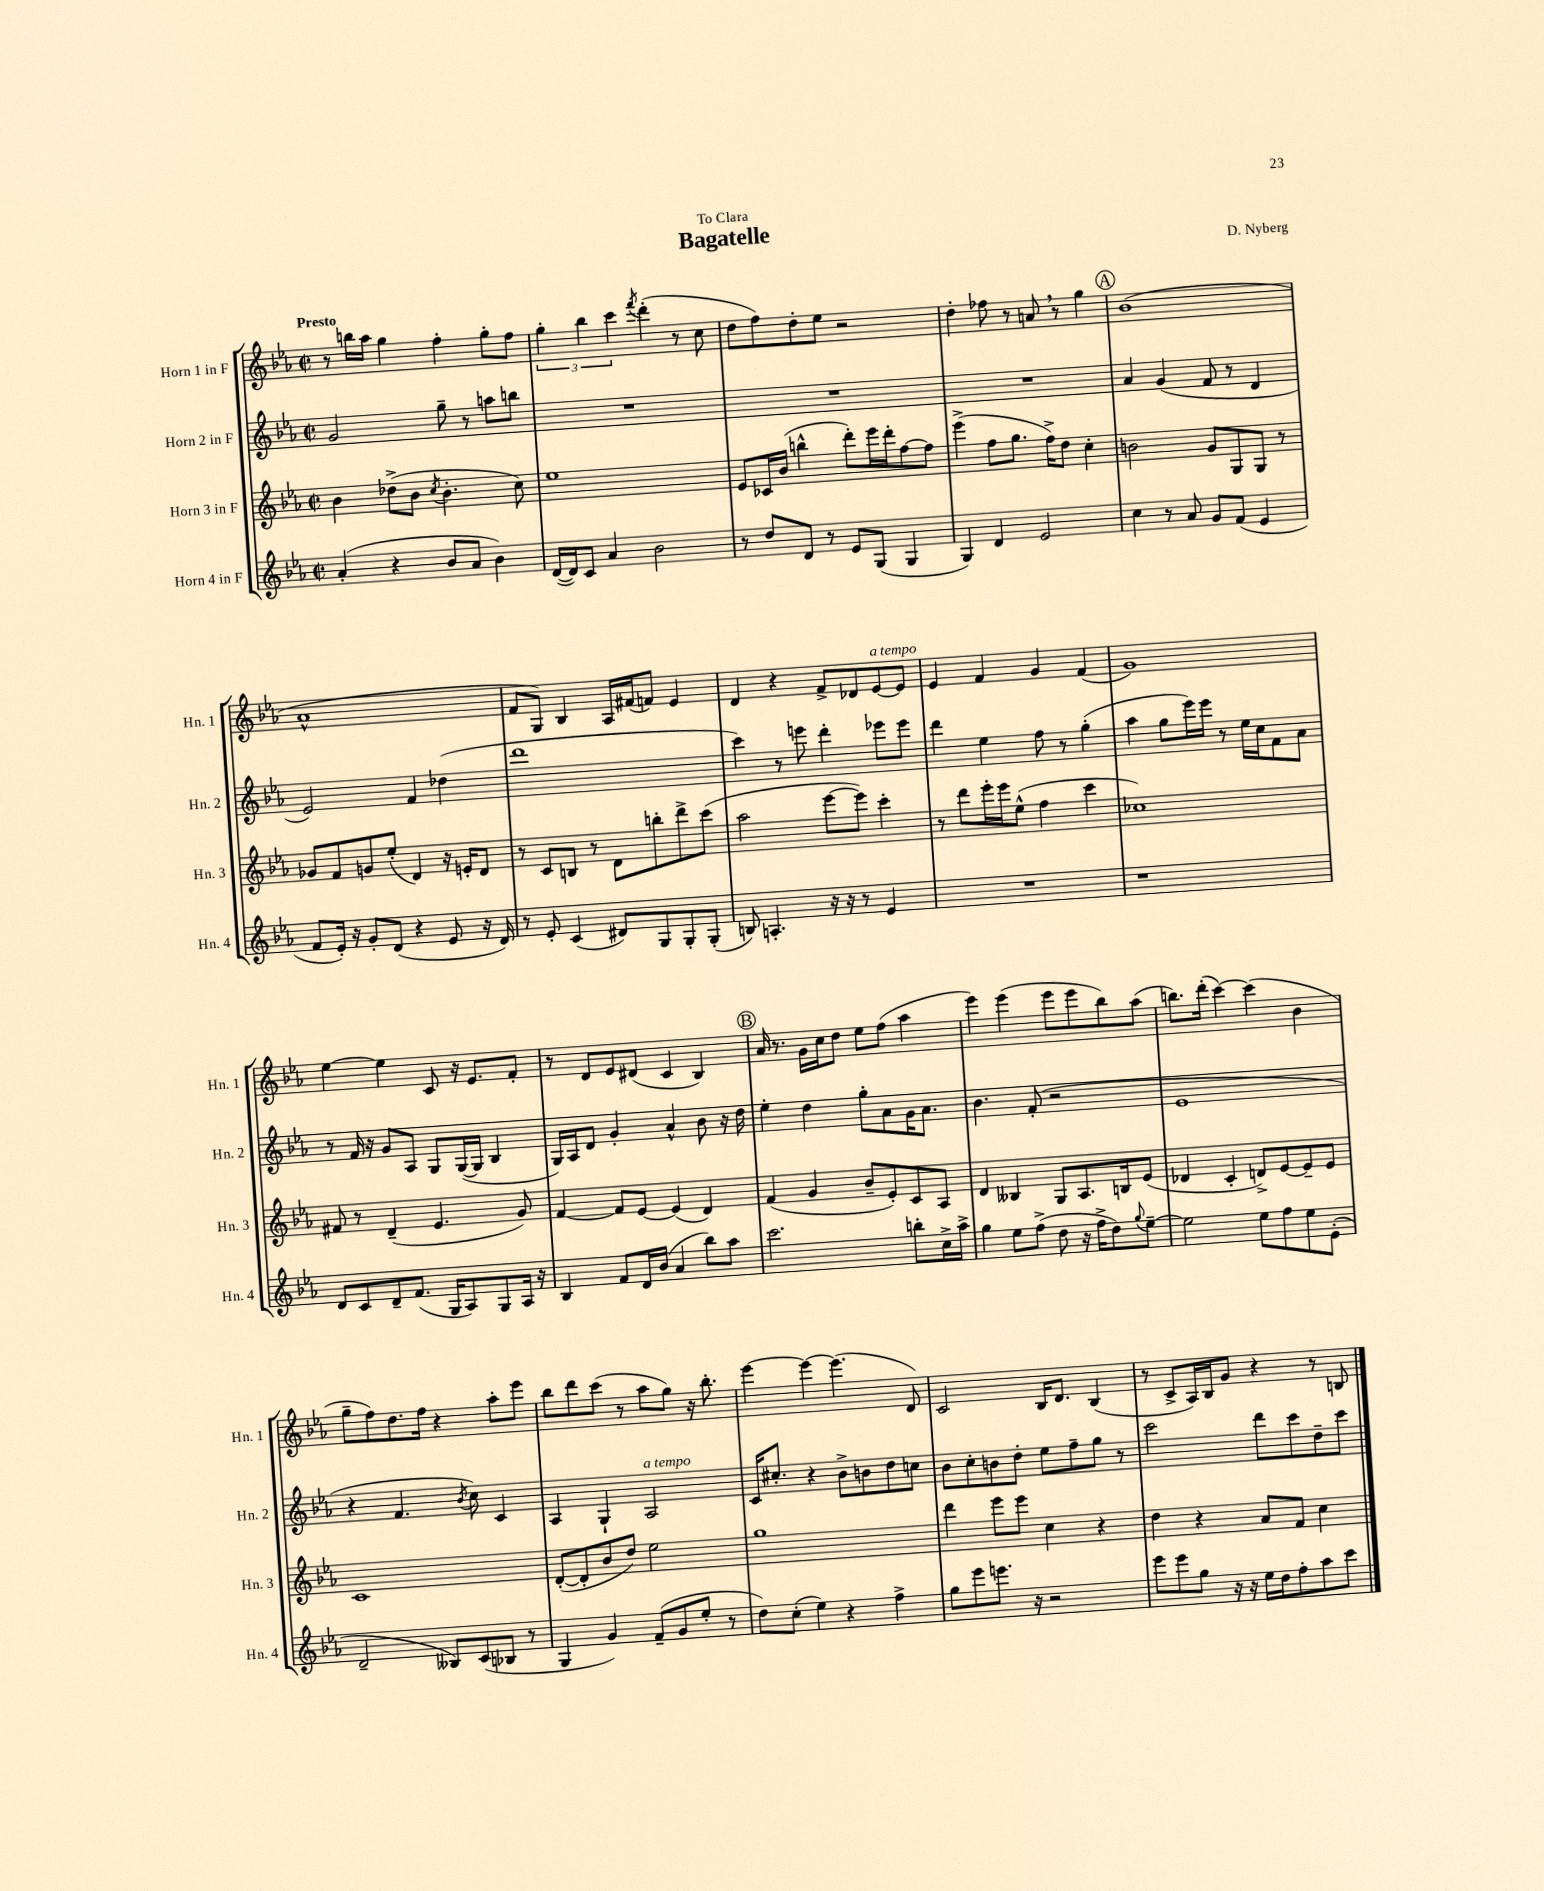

**kern	**kern	**kern	**kern
*part4	*part3	*part2	*part1
*staff4	*staff3	*staff2	*staff1
*I"Horn 4 in F	*I"Horn 3 in F	*I"Horn 2 in F	*I"Horn 1 in F
*I'Hn. 4	*I'Hn. 3	*I'Hn. 2	*I'Hn. 1
*clefG2	*clefG2	*clefG2	*clefG2
*k[b-e-a-]	*k[b-e-a-]	*k[b-e-a-]	*k[b-e-a-]
*M2/2	*M2/2	*M2/2	*M2/2
*met(c|)	*met(c|)	*met(c|)	*met(c|)
=1	=1	=1	=1
!	!	!	!LO:TX:a:B:t=Presto
(4a-'/	4b-\	2g/	8r
.	.	.	16bbn\LL
.	.	.	16aa-\JJ
4r	(8dd-X^\L	.	4gg\
.	8b-\J	.	.
.	8qcc/	.	.
8b-/L	4.b-'\	8gg~\	4ff'\
8a-/J	.	8r	.
4b-\)	.	8aan\L	8gg'\L
.	8cc\)	8bbn\J	8ff\J
=2	=2	=2	=2
([16d/LL	1ee-	1r	6gg'\
16d/J])	.	.	.
8c/J	.	.	.
.	.	.	6bb-\
4a-/	.	.	.
.	.	.	6ccc\
.	.	.	8qfff/
2b-\	.	.	(4ddd'\
.	.	.	8r
.	.	.	8cc\
=3	=3	=3	=3
8r	8e-/L	1r	8dd\L
8dd/L	16c-X/L	.	8ff\)
.	(16b-/JJ	.	.
8d/J	4bbn^^\	.	8dd'\
8r	.	.	8ee-\J
8e-/L	8ddd'\L)	.	2r
(8G/J	16eee-\L	.	.
.	16ddd'\J	.	.
4G/	[8ff\	.	.
.	8ff\J]	.	.
=4	=4	=4	=4
4G/)	(4eee-^\	1r	4dd'\
4d/	8ff\L	.	8ff-X\
.	8.gg\J	.	8r
2e-/	.	.	8an,/
.	16ff^\KL)	.	.
.	8dd\J	.	8r
.	4cc'\	.	4gg\
!!LO:REH:place=s1:t=A
=5	=5	=5	=5
4cc\	2bn\	4a-/	(1b-
8r	.	(4g/	.
8a-/	.	.	.
8g/L	8g/L	8f/	.
(8f/J	8G/	8r	.
4e-/	8G/J	4d/	.
.	8r	.	.
!!LO:LB:g=z
=6	=6	=6	=6
8f/L	8g-X/L	2e-/)	1a-^^
16e-'/Jk)	8f/	.	.
16r	.	.	.
8g'/L	8gn/	.	.
(8d/J	(8ee-'/J	.	.
4r	4d/)	4f/	.
8e-/	16r	(4dd-X\	.
.	16en'/KL	.	.
16r	8d/J	.	.
16d/)	.	.	.
=7	=7	=7	=7
8r	8r	1ddd	8f/L
8e-'/	8c/L	.	8G/J)
(4c/	8Bn/J	.	4B-/
.	8r	.	.
8d#X/L)	8d\L	.	16A-/LL
.	.	.	(16f#X/J
8G/	8bbn'\	.	8fn/J)
8G'/	8ddd^\	.	4e-/
(8G'/J	(8ccc\J	.	.
=8	=8	=8	=8
8Bn/)	2aa-\	4ccc\)	4d/
4.An'/	.	.	.
.	.	8r	4r
.	.	8eeen\	.
16r	[8eee-\L	4ddd'\	8f^/L
16r	.	.	.
8r	8eee-\J])	.	8d-X/
!	!	!	!LO:TX:a:i:t=a tempo
4e-/	4ccc'\	8eee-X\L	[8e-/
.	.	8eee-\J	8e-/J]
=9	=9	=9	=9
1r	8r	4ddd\	4e-/
.	8ddd\L	.	.
.	16eee-'\L	4ee-\	4f/
.	16eee-\J	.	.
.	(8ee-^^\J	.	.
.	4ff\	8ff\	4g/
.	.	8r	.
.	4ccc\	(4gg'\	(4f/
=10	=10	=10	=10
1r	1cc-X)	4aa-\	1g)
.	.	8gg\L	.
.	.	16eee-\L)	.
.	.	16eee-\JJ	.
.	.	8r	.
.	.	16ee-\LL	.
.	.	16cc\J	.
.	.	8f\	.
.	.	8a-\J	.
!!LO:LB:g=z
=11	=11	=11	=11
8d/L	8f#X/	8r	[4ee-\
8c/	8r	16f/	.
.	.	16r	.
8d~/	(4d~/	8g/L	4ee-\]
(8.f/J	.	8A-/J	.
.	4.e-/	8G/L	8c/
16G/KL	.	.	.
8A-/)	.	([16G/L	16r
.	.	16G/JJ]	8.e-/L
8G/	.	4B-/	.
16A-/Jk	8g/)	.	8f'/J
16r	.	.	.
=12	=12	=12	=12
4B-/	[4f/	16G/LL)	8r
.	.	16A-/J	.
.	.	8d/J	8d/L
8f/L	8f/L]	4g'/	8e-/
16d/L	[8e-/J	.	(8d#X/J
(16b-/JJ	.	.	.
4a-/	(4e-/]	4a-^^/	4c/
8bb-\L)	4d/)	8b-\	4B-/)
8aa-\J	.	16r	.
.	.	16dd\	.
!!LO:REH:place=s1:t=B
=13	=13	=13	=13
2.ccc\	(4f/	4ee-'\	16a-/
.	.	.	8.r
.	4g/	4dd\	16g\LL
.	.	.	16cc\J
.	.	.	8dd\J
.	8b-~/L	8gg'\L	8ee-\L
.	8e-'/)	8a-\	(8ff\J
8bbn'\L	8c/	16g\K	4aa-\
.	.	8.a-\J	.
16cc^\L	8A-/J	.	.
16aa-^\JJ	.	.	.
=14	=14	=14	=14
4gg\	4d/	4.b-\	4eee-\)
8ee-\L	4B--X/	.	(4eee-\
(8ff^\J	.	(8f'/	.
8dd\	8G/L	2r	8eee-\L
16r	8.A-/	.	8eee-\
16ff^\KL	.	.	.
8dd\)	.	.	8bb-\)
.	16Bn/k	.	.
8qqgg/	.	.	.
[8ee-~\J	(8e-/J	.	(8aa-\J
=15	=15	=15	=15
2ee-\]	4d-X/	1e-	8.bbn\L)
.	.	.	(16ddd'\Jk
.	4c'/	.	[4ccc\)
8ee-\L	8dn^/L)	.	(4ccc\]
8ff\	[8e-/	.	.
8ee-\	8e-~/]	.	4b-\
(8e-'\J	8e-/J	.	.
!!LO:LB:g=z
=16	=16	=16	=16
2d~/	1c	4r	8gg~\L
.	.	.	8ff\)
.	.	4.f/	8.dd\
.	.	.	16ff\Jk
8B--X/L)	.	.	4r
.	.	8qb-/	.
(8c/	.	8cc\)	.
8B-X/J	.	4c/	8aa-'\L
8r	.	.	8eee-\J
=17	=17	=17	=17
4G/	([8d'/L	4A-/	8bb-\L
.	8d'/]	.	8ddd\
4g/)	8b-/	4G`/	(8ccc\J
.	8dd/J)	.	8r
!	!	!LO:TX:a:i:t=a tempo	!
(8f~/L	2ee-\	2A-/	8aa-\L
8g/	.	.	8gg\J)
8ee-'/J	.	.	16r
.	.	.	8.bb-'\
8r	.	.	.
=18	=18	=18	=18
8dd\L)	1gg	16c/KL	[4eee-\
.	.	8.cc#X'/J	.
(8cc'\J	.	.	.
4ee-\)	.	4r	4eee-\_
4r	.	8b-^\L	(4.eee-\]
.	.	8bn\	.
4ff^\	.	8dd\	.
.	.	8ccn\J	8d/)
=19	=19	=19	=19
8gg\L	4ddd\	8b-\L	2c/
8eee-\	.	8cc'\	.
8.eeen\J	8eee-\L	8bn\	.
.	8eee-\J	8dd'\J	.
16r	.	.	.
2r	4cc\	8ee-\L	16B-/KL
.	.	.	8.d/J
.	.	8ff~\	.
.	4r	8gg\J	(4B-/
.	.	8r	.
=20	=20	=20	=20
8eee-\L	4dd\	2ccc\	8r
8eee-\	.	.	8c^/L
8gg\J	4r	.	16A-/L)
.	.	.	16B-/J
16r	.	.	8g/J
16r	.	.	.
16ee-\LL	8a-/L	8ddd\L	4r
16dd\J	.	.	.
8ff'\	8f/J	8ccc\	.
8aa-\	4cc\	8dd~\	8r
8ccc\J	.	8ccc\J	8Bn/
==	==	==	==
*-	*-	*-	*-
